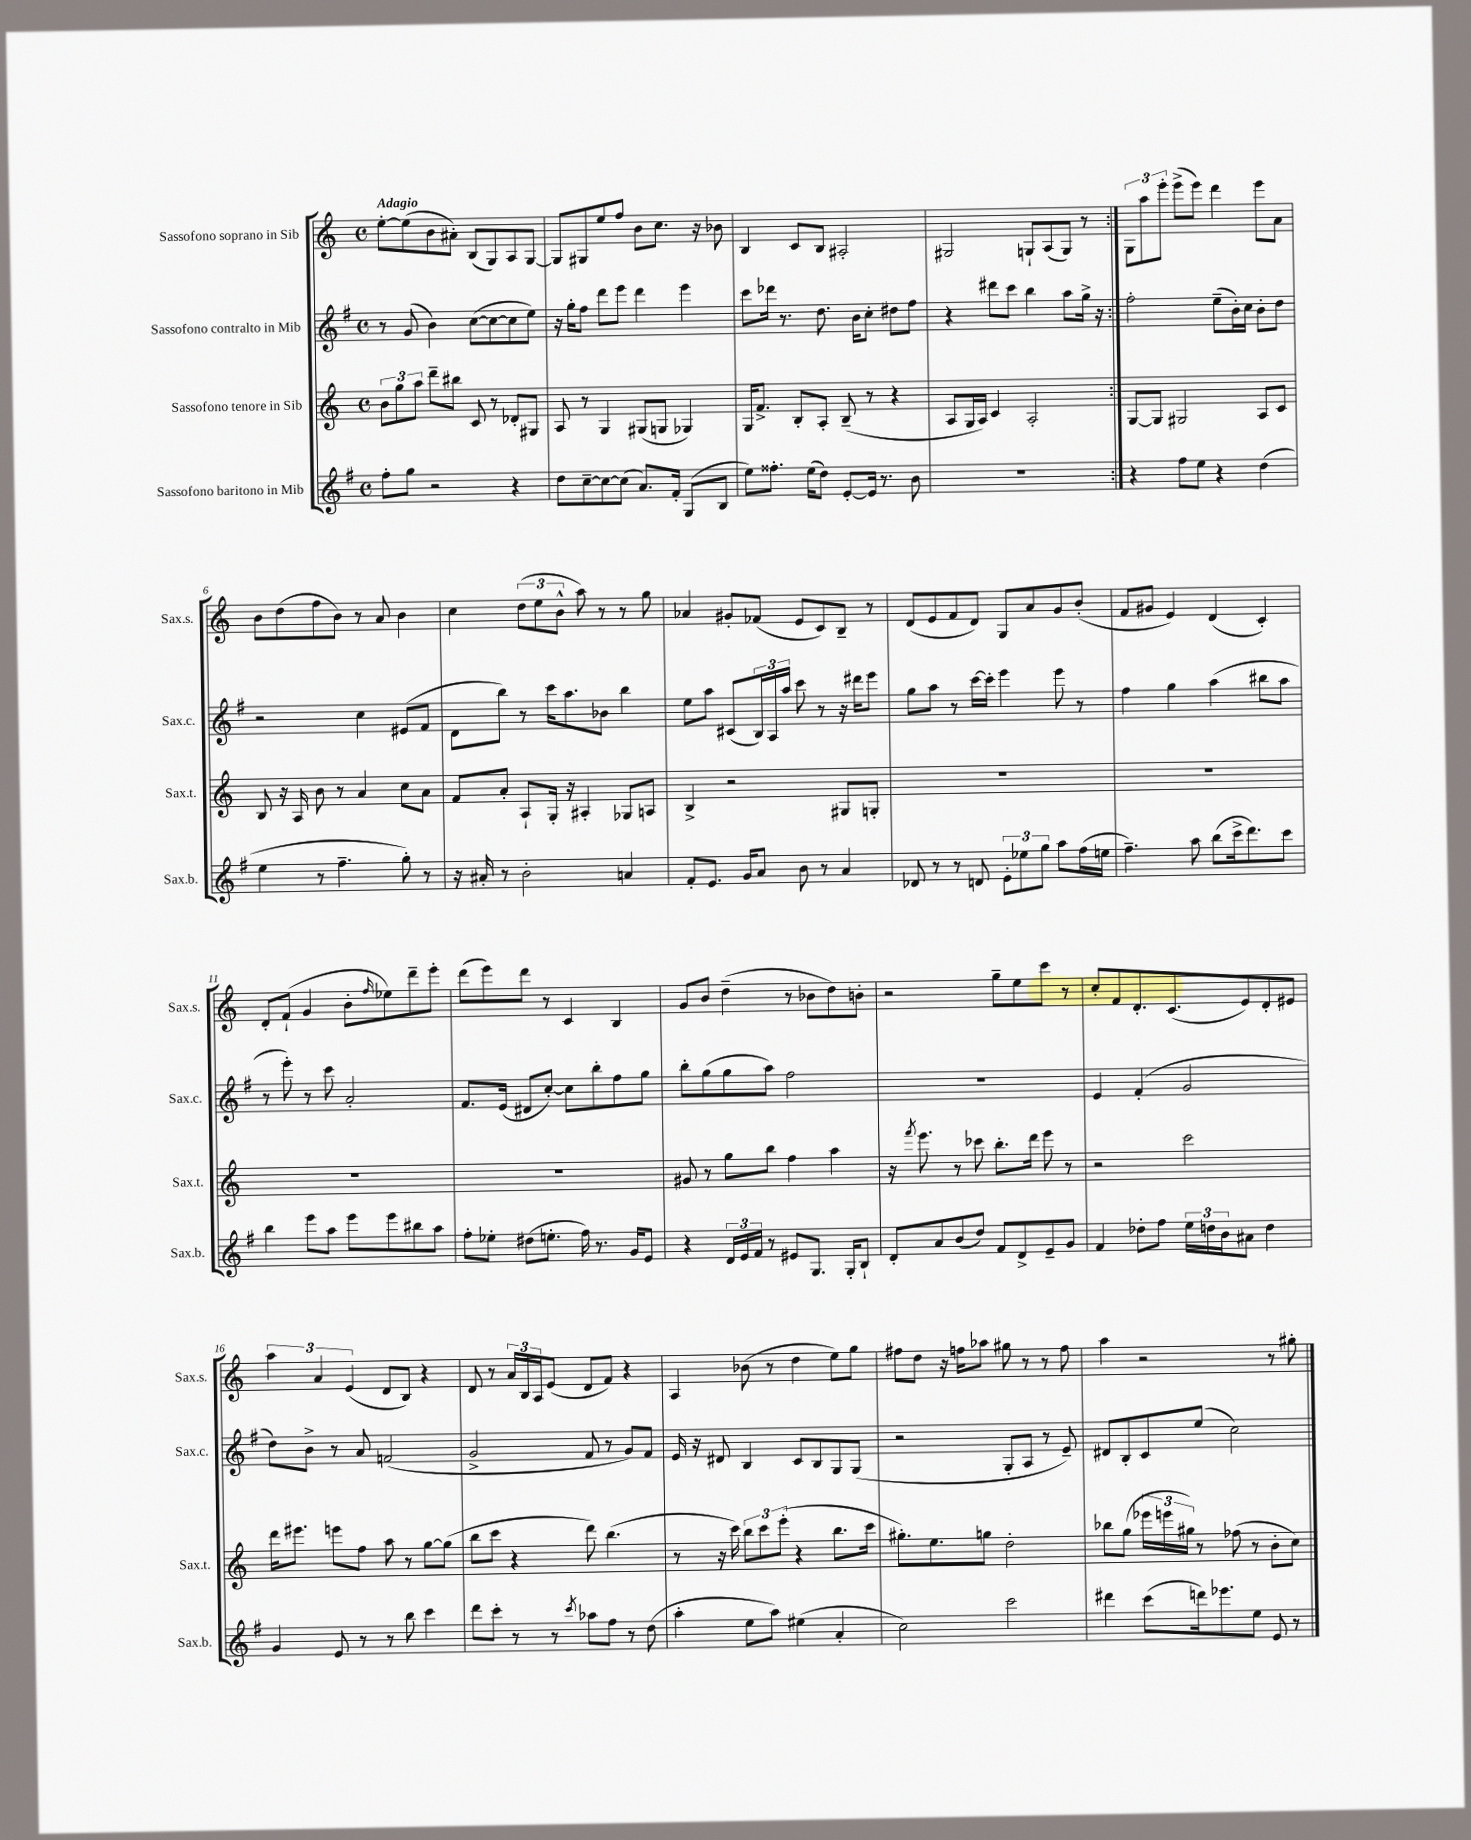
<<
\new StaffGroup <<
\new Staff = "s0" \with { instrumentName = "Sassofono soprano in Sib" shortInstrumentName = "Sax.s." } {
    \clef treble \key c \major \defaultTimeSignature \time 4/4 \tempo "Adagio"
    \repeat volta 2 { e''8~-. e''8( b'8 ais'8-.) b8( g8) a8 g8~ |
    g8 gis8 e''8 f''8 b'8 c''8. r16 bes'8 |
    b4 c'8 b8 ais2-. |
    gis2 g8-! a8( g8) r8 | }
    \tuplet 3/2 { g8 a''8 e'''8-. } e'''8->( e'''8) d'''4 e'''8 a'8 |
    b'8 d''8( f''8 b'8) r8 a'8 b'4 |
    c''4 \tuplet 3/2 { d''8( e''8 b'8-^ } a''8) r8 r8 g''8 |
    aes'4 gis'8-. fes'8( e'8 c'8) b8-- r8 |
    d'8( e'8 f'8 d'8) g8 a'8 g'8 b'8-.( |
    f'8 gis'8 e'4) d'4( c'4-.) |
    d'8-. f'8-!( g'4 b'8-. \grace { f''16 } ees''8) d'''8-- e'''8-. |
    d'''8( e'''8) d'''8 r8 c'4 b4 |
    g'8 b'8 d''4--( r8 bes'8 d''8) b'8-. |
    r2 g''8-- e''8 c'''8 r8 |
    c''8-. f'8 d'8.-. c'8.( e'8) d'8-. eis'8 |
    \tuplet 3/2 { a''4 a'4 e'4( } d'8 b8) r4 |
    d'8 r8 \tuplet 3/2 { a'16 b16 a16 } e'8( d'8 f'8) r4 |
    a4 bes'8( r8 d''4 e''8) g''8 |
    fis''8 d''8 r16 f''16 aes''8 gis''8 r8 r8 f''8 |
    a''4 r2 r8 gis''8-. \bar "|." |
}
\new Staff = "s1" \with { instrumentName = "Sassofono contralto in Mib" shortInstrumentName = "Sax.c." } {
    \clef treble \key g \major \defaultTimeSignature \time 4/4
    \repeat volta 2 { r8 g'8( b'4) c''8~( c''8~ c''8 e''8) |
    r16 g''16-. fis''8 d'''8 e'''8 d'''4 e'''4 |
    c'''8 des'''16 r8. d''8. b'16 c''8-. dis''8 fis''8 |
    r4 dis'''8 c'''8 b''4 a''8 g''16-> r16 | }
    fis''2-. e''8--( b'16-.) c''16 b'8-. d''8 |
    r2 c''4 eis'8( fis'8 |
    d'8 b''8) r8 c'''16 a''8. bes'8 b''4 |
    e''8 a''8 cis'8( \tuplet 3/2 { b16) a16 a''16 } c'''8 r8 r16 dis'''16 e'''8 |
    g''8 a''8 r8 c'''16~ c'''16-. e'''4 e'''8 r8 |
    fis''4 g''4 a''4( bis''8 a''8 |
    r8 e'''8-.) r8 c'''8 a'2-. |
    fis'8. e'16( dis'8 c''8~-.) c''8 b''8-. fis''8 g''8 |
    b''8-. g''8( g''8 a''8) fis''2 |
    R1 |
    e'4 fis'4-.( g'2 |
    d''8) b'8-> r8 a'8 f'2( |
    g'2-> fis'8 r8 g'8) fis'8 |
    e'16 r16 dis'8 b4 c'8 b8 g8 g8( |
    r2 g8-. a8 r8 e'8--) |
    dis'8 b8-. c'8 e''8( c''2) \bar "|." |
}
\new Staff = "s2" \with { instrumentName = "Sassofono tenore in Sib" shortInstrumentName = "Sax.t." } {
    \clef treble \key c \major \defaultTimeSignature \time 4/4
    \repeat volta 2 { \tuplet 3/2 { b'8 g''8 a''8 } d'''8-- bis''8 c'8 r8 des'8-. gis8 |
    a8 r8 g4 gis8( g8 ges4) |
    g16 f'8.-> b8-. a8-. b8--( r8 r4 |
    a8 g16 a16) c'4 a2-. | }
    g8~ g8 gis2 a8 c'8 |
    b8 r16 a16 b'8 r8 a'4 c''8 a'8 |
    f'8 a'8-. a8-! g16-. r16 ais4-. ges8 a8 |
    b4-> r2 gis8 g8-. |
    R1 |
    R1 |
    R1 |
    R1 |
    gis'8 r8 g''8 b''8 f''4 a''4 |
    r16 \acciaccatura { f'''8 } e'''8. r8 ces'''8 b''8.-. d'''16 e'''8 r8 |
    r2 c'''2 |
    d'''16 eis'''8. e'''8 f''8 a''8 r8 g''8~ g''8( |
    b''8 c'''8 r4 d'''8) b''4.( |
    r8 r16 c'''16) \tuplet 3/2 { b''8 c'''8 e'''8-.( } r4 b''8. c'''16 |
    gis''8.-.) e''8. g''8 d''2-. |
    bes''8 g''8( \tuplet 3/2 { ees'''16 e'''16 gis''16) } r8 fes''8( r8 b'8-. c''8) \bar "|." |
}
\new Staff = "s3" \with { instrumentName = "Sassofono baritono in Mib" shortInstrumentName = "Sax.b." } {
    \clef treble \key g \major \defaultTimeSignature \time 4/4
    \repeat volta 2 { fis''8-. g''8 r2 r4 |
    d''8 c''8~-- c''8~ c''8( a'8.) fis'16-. g8( b8 |
    e''8) fisis''8.-. e''16( d''8) e'8~-. e'16 r8. b'8 |
    R1 | }
    r4 fis''8 e''8 r4 d''4( |
    e''4 r8 fis''4.-- g''8-.) r8 |
    r16 ais'16-. r8 b'2-. a'4 |
    fis'8-. e'8. g'16 a'8 b'8 r8 a'4 |
    des'8 r8 r8 d'8 \tuplet 3/2 { e'8-. ees''8 g''8 } a''8 fis''16( e''16 |
    fis''4.--) a''8 b''8( c'''16-> d'''8.) c'''8 |
    b''4 e'''8 a''8 e'''8 e'''8 bis''8 a''8 |
    fis''8-. ees''8-. dis''8( e''8.-. fis''16) r8. g'16 e'8 |
    r4 \tuplet 3/2 { d'16 e'16 fis'16 } r8 eis'8 g8. g16-. b8-! |
    d'8-. a'8 b'8( d''8) fis'8 d'8-> e'8-- g'8 |
    fis'4 des''8-. fis''8 \tuplet 3/2 { e''16 d''16 b'16 } ais'8 d''4 |
    g'4 e'8 r8 r8 b''8 c'''4 |
    d'''8 c'''8-. r8 r8 \acciaccatura { c'''8 } aes''8 fis''8 r8 d''8( |
    a''4-. e''8 a''8) eis''4( a'4-. |
    c''2) c'''2 |
    dis'''4 c'''8( d'''16) ees'''8. e''8 e'8 r8 \bar "|." |
}
>>
>>
